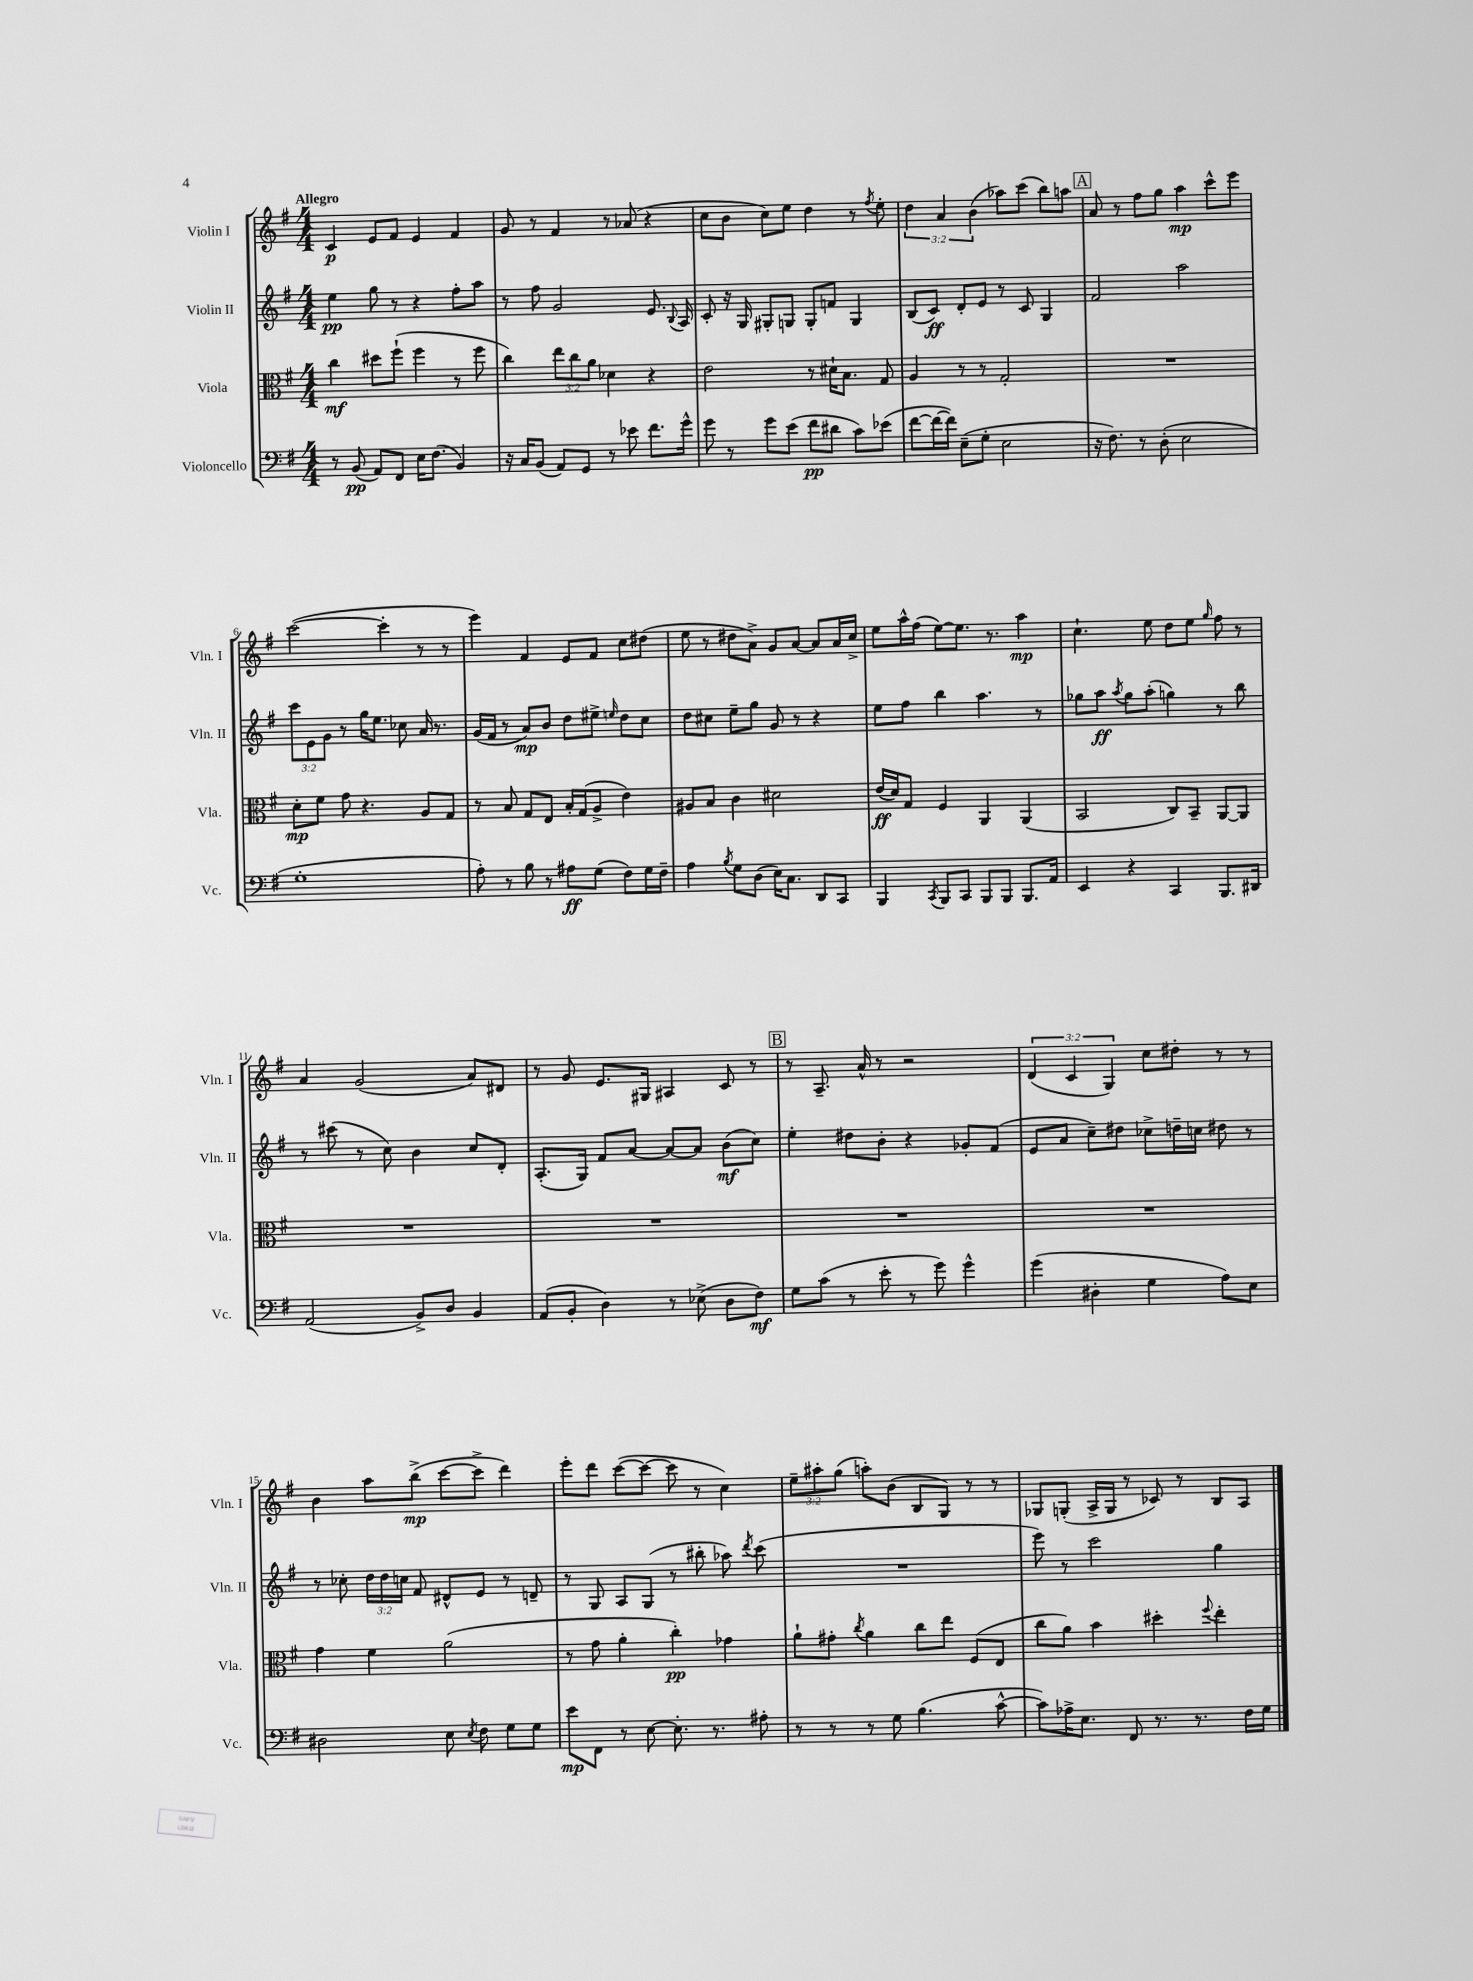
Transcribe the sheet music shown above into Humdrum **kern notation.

**kern	**kern	**kern	**kern
*staff4	*staff3	*staff2	*staff1
*clefF4	*clefC3	*clefG2	*clefG2
*k[f#]	*k[f#]	*k[f#]	*k[f#]
*M4/4	*M4/4	*M4/4	*M4/4
8r	4cc	4ee	4c
(8BB	.	.	.
8AA)	8dd#	8gg	8e
8FF#	(8ff#`	8r	8f#
16E	4ff#	4r	4e
(8.F#	.	.	.
4BB)	8r	8ff#'	4f#
.	8ff#	8aa	.
=	=	=	=
16r	4cc)	8r	8g
16C	.	.	.
(8BB	.	8ff#	8r
8AA)	12ee	2g	4f#
.	12cc	.	.
8GG	.	.	.
.	12a	.	.
8r	4d-	.	8r
8e-	.	.	(8a-
8.f#	4r	8.e	4r
.	.	8qqB	.
16g^^	.	16A	.
=	=	=	=
8g	2e	8c'	8cc
8r	.	16r	8b
.	.	16G	.
8g	.	8G#'	8cc)
(8e	.	8G	8ee
8f#	8r	8G'	4dd
8d#	16d#`	8f	.
.	8.B	.	.
8c)	.	4G	8r
.	.	.	8qff#
(8e-	8G	.	8ee'
=	=	=	=
[8f#	4A	(8B	6dd
16f#_	.	8c)	.
.	.	.	6a
16f#])	.	.	.
(8E~	8r	8d'	.
.	.	.	(6b
8G'	8r	8e	.
2E	2G'	8r	8aa-)
.	.	8c	(8ccc
.	.	4G	8bb)
.	.	.	8aa
=	=	=	=
16r	1r	2f#	8a
8.F#)	.	.	.
.	.	.	8r
8r	.	.	8ff#
(8D'	.	.	8gg
2E	.	2aa	4aa
.	.	.	8ccc^^
.	.	.	8eee
=	=	=	=
1G'	8d'	12ccc	([2ccc
.	.	12e	.
.	8f#	.	.
.	.	12g	.
.	8g	8r	.
.	4.r	16gg	.
.	.	8.ee	.
.	.	.	4ccc']
.	.	8cc-	.
.	8A	16a	8r
.	.	8.r	.
.	8G	.	8r
=	=	=	=
8A')	8r	(16g	4eee)
.	.	16f#	.
8r	8B	8r	.
8B	8G	8a)	4f#
8r	8E	8b	.
8A#	16B'	8dd	8e
.	(16G	.	.
(8G	8A^	8ee#^	8f#
.	.	16qqee	.
8F#)	4e)	8dd	8cc
16G	.	8cc	(8dd#
16F#~	.	.	.
=	=	=	=
4A	8A#	8dd	8ee
.	8B	8cc#	8r
8qB	.	.	.
8G	4c	8ee~	8dd#
(8D	.	8gg	8a^)
16E)	2d#	8g	8g
8.C	.	.	.
.	.	8r	[8a
8DD	.	4r	8a]
8CC	.	.	16a
.	.	.	16cc^
=	=	=	=
4BBB	(16e	8ee	8ee
.	16d)	.	.
.	8G	8ff#	16aa^^
.	.	.	(16ff#
8qCC	.	.	.
8BBB	4F#	4bb	[8ee)
8CC	.	.	8.ee]
8BBB	4AA	4.aa	.
.	.	.	8.r
8BBB	.	.	.
8.BBB	(4AA	.	4aa
.	.	8r	.
16AA	.	.	.
=	=	=	=
4EE	2BB	8gg-	4.cc`
.	.	8aa	.
.	.	8qaa	.
4r	.	8gg-	.
.	.	(8aa'	8ee
4CC	8C)	4gg)	8dd
.	8BB~	.	8ee
.	.	.	16qqgg
8.BBB	[8AA	8r	8ff#
.	8AA]	8bb	8r
16DD#	.	.	.
=	=	=	=
(2AA	1r	8r	4a
.	.	(8ccc#	.
.	.	8r	(2g
.	.	8cc)	.
8BB^)	.	4b	.
8D	.	.	.
4BB	.	8cc	8a)
.	.	8d'	8d#
=	=	=	=
(8AA	1r	(8.A'	8r
8BB'	.	.	8g
.	.	16G)	.
4D)	.	8f#	8.e
.	.	[8a	.
.	.	.	16G#
8r	.	8a_	4A#
(8E-^	.	8a]	.
8D	.	(8b	8c
8F#)	.	8cc)	8r
=	=	=	=
8G	1r	4ee'	8r
(8c	.	.	8.A~
8r	.	8dd#	.
.	.	.	16a^^
8e'	.	8b'	8r
8r	.	4r	2r
8g)	.	.	.
4g^^	.	8g-'	.
.	.	(8f#	.
=	=	=	=
(4g	1r	8e	(6d
.	.	8a	.
.	.	.	6c
4D#'	.	8cc~)	.
.	.	.	6G)
.	.	8dd#	.
4G	.	8cc-^	8cc
.	.	16dd~	8dd#'
.	.	16cc	.
8A)	.	8dd#	8r
8E	.	8r	8r
=	=	=	=
2D#	4g	8r	4b
.	.	8cc-'	.
.	4f#	24dd	8aa
.	.	24dd	.
.	.	24cc	.
.	.	8f#	(8bb^
8E	(2a	8d#^^	[8ccc
8qE	.	.	.
8F#	.	8e	8ccc^]
8G	.	8r	4ddd)
8G	.	8d~	.
=	=	=	=
8e	8r	8r	8eee'
8FF#	8g	8G	8ddd
8r	4a'	8A	([8ccc
[8E	.	(8G	8ccc_
8.E']	4cc')	8r	8ccc]
.	.	8bb#'	8r
8.r	.	.	.
.	4g-	8aa-)	4cc)
.	.	8qddd	.
8A#'	.	(8ccc	.
=	=	=	=
8r	8a`	1r	12ee~
.	.	.	12aa#'
8r	8g#'	.	.
.	.	.	(12gg
.	8qcc	.	.
8r	4a	.	8aa')
8G	.	.	(8b
(4.B	8cc	.	8B
.	8ee	.	8G)
.	(8F#	.	8r
[8c^^	8E	.	8r
=	=	=	=
8c])	8cc	8eee)	8G-
16A-^	8a)	8r	(8G'
8.E	.	.	.
.	4b	2ccc	16A^
.	.	.	16G
8FF#	.	.	8r
8.r	4dd#'	.	8c-)
.	.	.	8r
8.r	.	.	.
.	8qqff#	.	.
.	4ee'	4gg	8B
16F#	.	.	8A
16G	.	.	.
==	==	==	==
*-	*-	*-	*-
